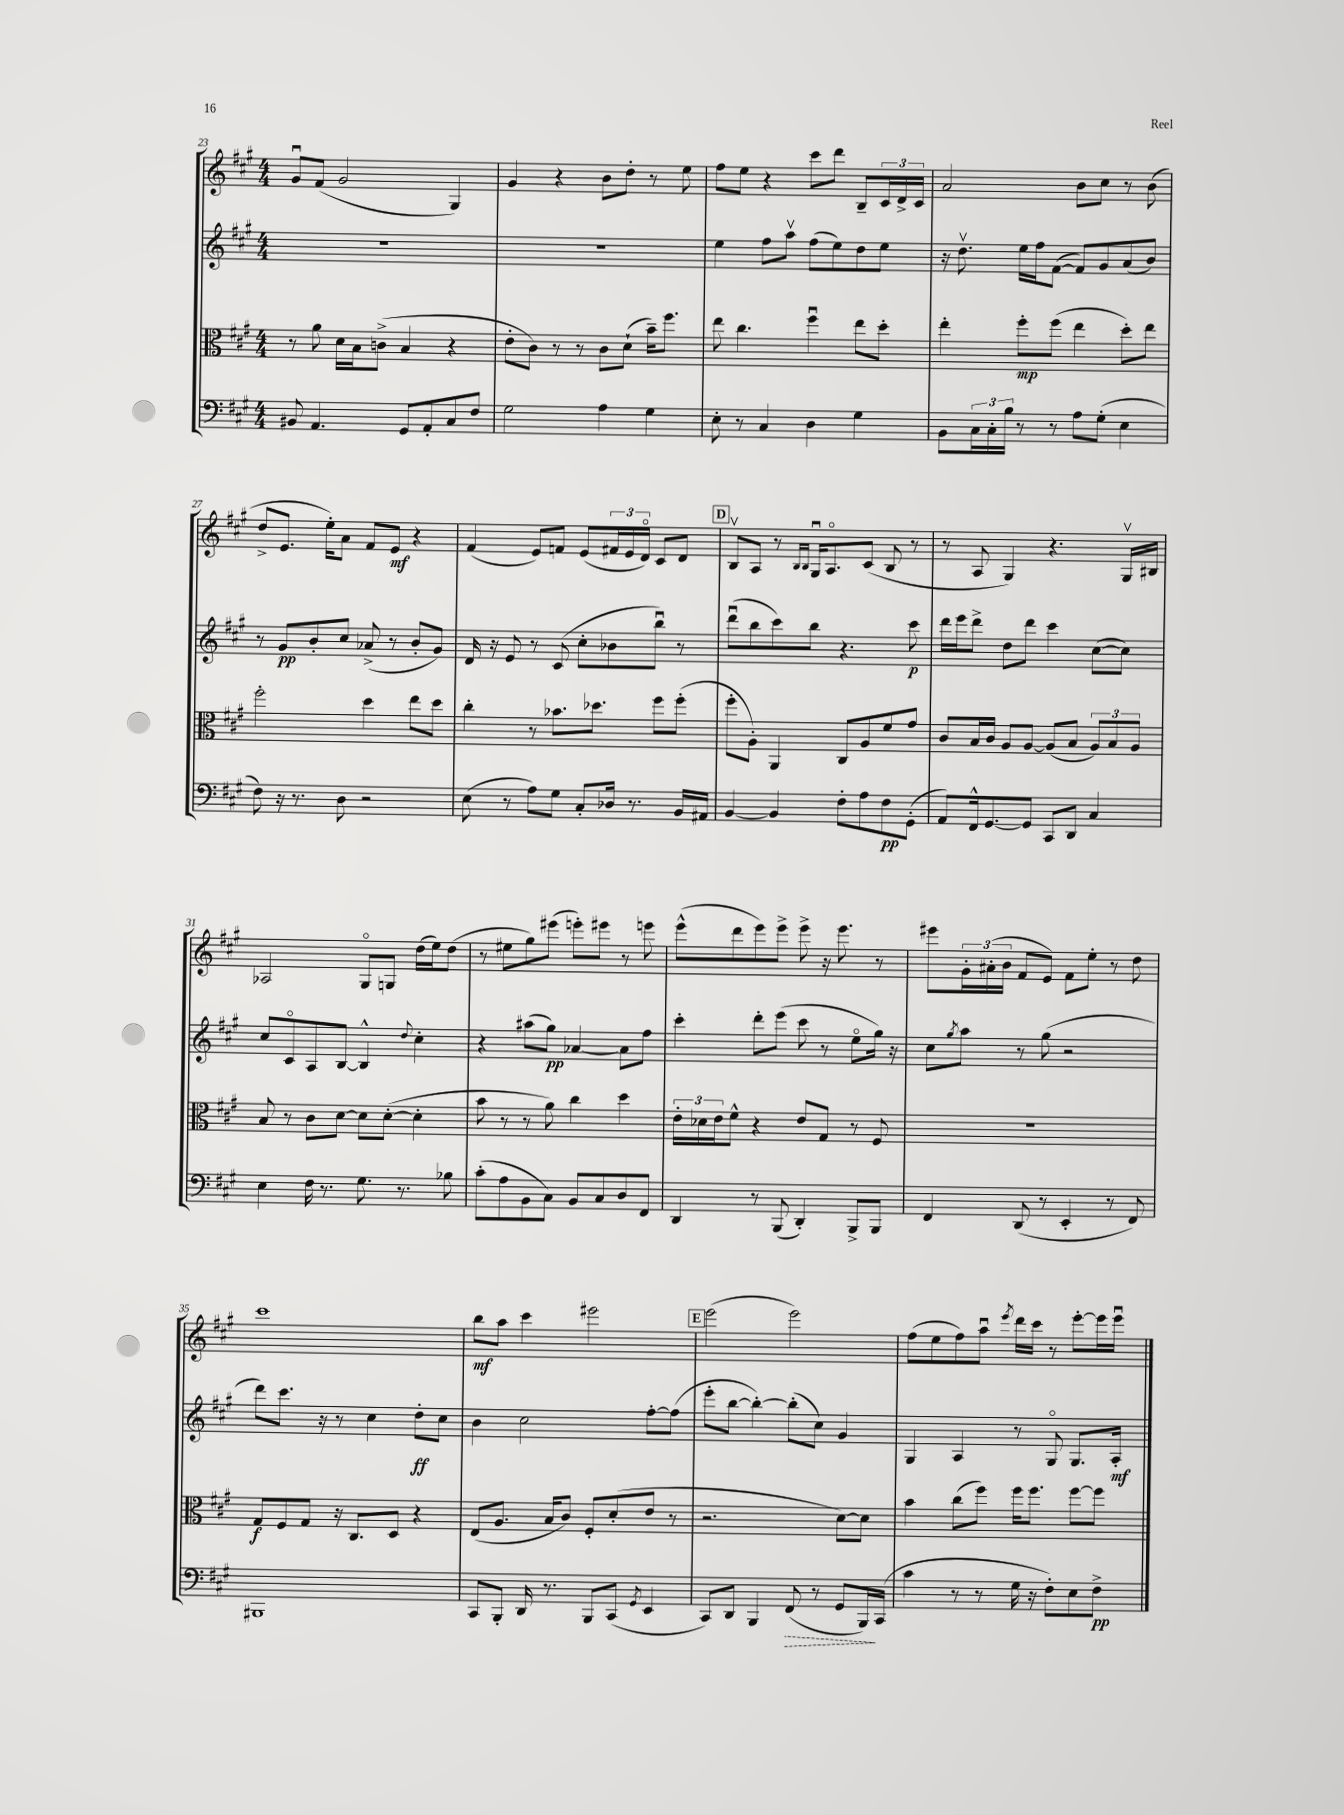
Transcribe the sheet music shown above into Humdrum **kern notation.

**kern	**dynam	**kern	**dynam	**kern	**dynam	**kern	**dynam
*part4	*part4	*part3	*part3	*part2	*part2	*part1	*part1
*staff4	*staff4	*staff3	*staff3	*staff2	*staff2	*staff1	*staff1
*clefF4	*	*clefC3	*	*clefG2	*	*clefG2	*
*k[f#c#g#]	*	*k[f#c#g#]	*	*k[f#c#g#]	*	*k[f#c#g#]	*
*M4/4	*	*M4/4	*	*M4/4	*	*M4/4	*
=23	=23	=23	=23	=23	=23	=23	=23
8BB#X/	.	8r	.	1r	.	8g#u/L	.
4.AA/	.	8a\	.	.	.	(8f#/J	.
.	.	16d\LL	.	.	.	2g#/	.
.	.	16B\J	.	.	.	.	.
.	.	(8cn^\J	.	.	.	.	.
8GG#/L	.	4B/	.	.	.	.	.
8AA'/	.	.	.	.	.	.	.
8C#/	.	4r	.	.	.	4G#/)	.
8F#/J	.	.	.	.	.	.	.
=24	=24	=24	=24	=24	=24	=24	=24
2G#\	.	8e'\L	.	1r	.	4g#/	.
.	.	8c#\J)	.	.	.	.	.
.	.	8r	.	.	.	4r	.
.	.	8r	.	.	.	.	.
4A\	.	8c#\L	.	.	.	8b\L	.
.	.	(8d`\J	.	.	.	8dd'\J	.
4G#\	.	16b~\KL)	.	.	.	8r	.
.	.	8.ff#\J	.	.	.	.	.
.	.	.	.	.	.	8ee\	.
=25	=25	=25	=25	=25	=25	=25	=25
8E'\	.	8ee\	.	4ee\	.	8ff#\L	.
8r	.	4.cc#\	.	.	.	8ee\J	.
4C#/	.	.	.	8ff#\L	.	4r	.
.	.	.	.	8aav\J	.	.	.
4D\	.	4ff#u\	.	(8ff#\L	.	8ccc#\L	.
.	.	.	.	8ee\)	.	8ddd\J	.
4G#\	.	8ee\L	.	8dd\	.	8B~/L	.
.	.	8dd'\J	.	8ee\J	.	24c#/L	.
.	.	.	.	.	.	24d^/	.
.	.	.	.	.	.	24c#/JJ	.
=26	=26	=26	=26	=26	=26	=26	=26
8BB\L	.	4ee'\	.	16r	.	2a/	.
.	.	.	.	8.ddv\	.	.	.
24C#\L	.	.	.	.	.	.	.
24C#'\	.	.	.	.	.	.	.
24B\JJ	.	.	.	.	.	.	.
8r	.	8ff#'\L	mp	16ee\LL	.	.	.
.	.	.	.	16ff#\J	.	.	.
8r	.	(8ff#\J	.	([8f#\J	.	.	.
8A\L	.	4ee\	.	8f#/L])	.	8b\L	.
(8G#'\J	.	.	.	8g#/	.	8cc#\J	.
4E\	.	8dd'\L)	.	(8a/	.	8r	.
.	.	8ee\J	.	8b/J)	.	(8b\	.
!!LO:LB:g=z
=27	=27	=27	=27	=27	=27	=27	=27
8F#\)	.	2ff#'\	.	8r	.	8dd^/L	.
16r	.	.	.	8g#/L	pp	8.e/J	.
8.r	.	.	.	.	.	.	.
.	.	.	.	8b'/	.	.	.
.	.	.	.	.	.	16ee'\KL)	.
8D\	.	.	.	8cc#/J	.	8a\J	.
2r	.	4dd\	.	(8a-X^/	.	8f#/L	.
.	.	.	.	8r	.	8e/J	mf
.	.	8ee\L	.	8b'/L	.	4r	.
.	.	8dd\J	.	8g#/J)	.	.	.
=28	=28	=28	=28	=28	=28	=28	=28
(8E\	.	4cc#'\	.	16d/	.	(4f#/	.
.	.	.	.	16r	.	.	.
8r	.	.	.	8e/	.	.	.
8A\L)	.	8r	.	8r	.	8e/L)	.
8G#\J	.	8.b-X\L	.	(8c#/	.	8fn/J	.
8C#'/L	.	.	.	8cc#'\L	.	(8e/L	.
.	.	8.dd-X\J	.	.	.	.	.
16D-X/Jk	.	.	.	8b-X\	.	24f#X/L	.
.	.	.	.	.	.	24e/	.
8.r	.	.	.	.	.	.	.
.	.	.	.	.	.	24d/JJ)	.
.	.	8ff#\L	.	8bbu\J)	.	8c#/L	.
16BB/LL	.	(8ff#'\J	.	8r	.	8d/J	.
16AA#X/JJ	.	.	.	.	.	.	.
!!LO:REH:place=s1:t=D
=29	=29	=29	=29	=29	=29	=29	=29
[4BB/	.	8ff#'\L	.	(8dddu\L	.	8Bv/L	.
.	.	8A'\J)	.	8bb\	.	8A/J	.
4BB/]	.	4AA/	.	8ccc#\)	.	8r	.
.	.	.	.	.	.	16qqB/LL	.
.	.	.	.	.	.	16qqB/JJ	.
.	.	.	.	8bb\J	.	16G#u/KL	.
.	.	.	.	.	.	8.A/	.
8F#'\L	.	8C#/L	.	4.r	.	.	.
8A\	.	8A/	.	.	.	(8c#/J	.
8F#\	pp	8f#/	.	.	.	8B/	.
(8GG#'\J	.	8g#/J	.	8ccc#\	p	8r	.
=30	=30	=30	=30	=30	=30	=30	=30
8AA/L)	.	8c#/L	.	16ddd\LL	.	8r	.
.	.	.	.	16eee\J	.	.	.
16FF#^^/k	.	16B/L	.	8ddd^\J	.	8A/	.
[8.GG#/	.	16c#/JJ	.	.	.	.	.
.	.	8A/L	.	8dd\L	.	4G#/)	.
8GG#/J]	.	[8A/J	.	8ddd\J	.	.	.
8CC#/L	.	(8A/L]	.	4ccc#\	.	4.r	.
8DD/J	.	8B/J	.	.	.	.	.
4C#/	.	12A/L)	.	([8cc#\L	.	.	.
.	.	12B/	.	.	.	.	.
.	.	.	.	8cc#\J])	.	16G#v/LL	.
.	.	12A/J	.	.	.	.	.
.	.	.	.	.	.	16B#X/JJ	.
!!LO:LB:g=z
=31	=31	=31	=31	=31	=31	=31	=31
4E\	.	8B/	.	8cc#/L	.	2A-X/	.
.	.	8r	.	8c#/	.	.	.
16F#\	.	8c#\L	.	8A/	.	.	.
8.r	.	.	.	.	.	.	.
.	.	[8d\J	.	[8B/J	.	.	.
8.G#\	.	8d\L]	.	4B^^/]	.	8G#/L	.
.	.	([8d'\J	.	.	.	8Gn/J	.
8.r	.	.	.	.	.	.	.
.	.	.	.	8qqdd/	.	.	.
.	.	4d'\]	.	4cc#'\	.	(16dd\LL	.
.	.	.	.	.	.	16ee\J)	.
8B-X\	.	.	.	.	.	(8dd\J	.
=32	=32	=32	=32	=32	=32	=32	=32
(8c#'\L	.	8b\	.	4r	.	8r	.
8A\	.	8r	.	.	.	8ee#X\L	.
8BB\	.	8r	.	(8aa#X\L	.	8gg#\)	.
8C#\J)	.	8a\)	.	8gg#\J)	pp	(8eee#X\J	.
8BB/L	.	4cc#\	.	[4a-X/	.	8eeen'\L)	.
8C#/	.	.	.	.	.	8eee#X\J	.
8D/	.	4dd\	.	8a-\L]	.	8r	.
8FF#/J	.	.	.	8ff#\J	.	8eeen\	.
=33	=33	=33	=33	=33	=33	=33	=33
4DD/	.	24e'\LL	.	4ccc#'\	.	(8eee^^\L	.
.	.	24d-X\	.	.	.	.	.
.	.	24e\J	.	.	.	.	.
.	.	8f#^^\J	.	.	.	8ddd\	.
8r	.	4r	.	8ddd'\L	.	8eee\)	.
(8BBB/	.	.	.	(8eee\J	.	8eee^\J	.
4DD'/)	.	8e/L	.	8ccc#\	.	8eee^\	.
.	.	8G#/J	.	8r	.	16r	.
.	.	.	.	.	.	8.eee\	.
8BBB^/L	.	8r	.	8ee\L	.	.	.
8BBB/J	.	8F#/	.	16gg#\Jk)	.	8r	.
.	.	.	.	16r	.	.	.
=34	=34	=34	=34	=34	=34	=34	=34
4FF#/	.	1r	.	8cc#\L	.	8eee#X\L	.
.	.	.	.	8qgg#/	.	.	.
.	.	.	.	8aa\J	.	24g#'\L	.
.	.	.	.	.	.	(24a#X'\	.
.	.	.	.	.	.	24b\JJ	.
(8DD/	.	.	.	8r	.	8f#/L	.
8r	.	.	.	(8gg#\	.	8e/J)	.
4EE'/	.	.	.	2r	.	8f#\L	.
.	.	.	.	.	.	8ee'\J	.
8r	.	.	.	.	.	8r	.
8FF#/)	.	.	.	.	.	8dd\	.
!!LO:LB:g=z
=35	=35	=35	=35	=35	=35	=35	=35
1BBB#X	.	8G#/L	f	8ddd\L)	.	1ccc#	.
.	.	8F#/	.	8.ccc#\J	.	.	.
.	.	8G#/J	.	.	.	.	.
.	.	.	.	16r	.	.	.
.	.	16r	.	8r	.	.	.
.	.	8.C#/L	.	.	.	.	.
.	.	.	.	4cc#\	.	.	.
.	.	8D/J	.	.	.	.	.
.	.	4r	.	8dd'\L	ff	.	.
.	.	.	.	8cc#\J	.	.	.
=36	=36	=36	=36	=36	=36	=36	=36
8CC#/L	.	(8E/L	.	4b\	.	8bb\L	mf
8BBB'/J	.	8.A/J	.	.	.	8aa\J	.
16DD/	.	.	.	2cc#\	.	4ccc#\	.
8.r	.	16B/KL	.	.	.	.	.
.	.	8c#/J)	.	.	.	.	.
8BBB/L	.	8F#'/L	.	.	.	2eee#X\	.
(8CC#/J	.	(8d'/	.	.	.	.	.
8qGG#/	.	.	.	.	.	.	.
4EE/	.	8e/J	.	[8ff#'\L	.	.	.
.	.	8r	.	(8ff#\J]	.	.	.
!!LO:REH:place=s1:t=E
=37	=37	=37	=37	=37	=37	=37	=37
8CC#/L)	.	2.r	.	8eee'\L	.	(2eee\	.
8DD/J	.	.	.	[8bb\J	.	.	.
4BBB/	.	.	.	4bb'\_)	.	.	.
!	!LO:HP:b	!	!	!	!	!	!
(8FF#/	>	.	.	(8bb'\L]	.	2eee\)	.
8r	.	.	.	8cc#\J)	.	.	.
8GG#/L	.	[8d\L)	.	4g#/	.	.	.
16BBB/L)	.	8d\J]	.	.	.	.	.
(16CC#/JJ	]	.	.	.	.	.	.
=38	=38	=38	=38	=38	=38	=38	=38
4c#\	.	4b\	.	4G#/	.	(8ff#\L	.
.	.	.	.	.	.	8ee\	.
8r	.	(8cc#\L	.	4A/	.	8ff#\)	.
8r	.	8ff#\J)	.	.	.	8aau\J	.
.	.	.	.	.	.	8qeee/	.
16G#\	.	16ff#\KL	.	8r	.	16ddd\LL	.
16r	.	8.ff#\J	.	.	.	16ccc#\JJ	.
8F#'\L)	.	.	.	8G#/	.	8r	.
8E\	.	[8ff#\L	.	8.G#/L	.	[8eee'\L	.
8F#^\J	pp	8ff#\J]	.	.	.	16eee\L]	.
.	.	.	.	16A'/Jk	mf	16eeeu\JJ	.
==	==	==	==	==	==	==	==
*-	*-	*-	*-	*-	*-	*-	*-
